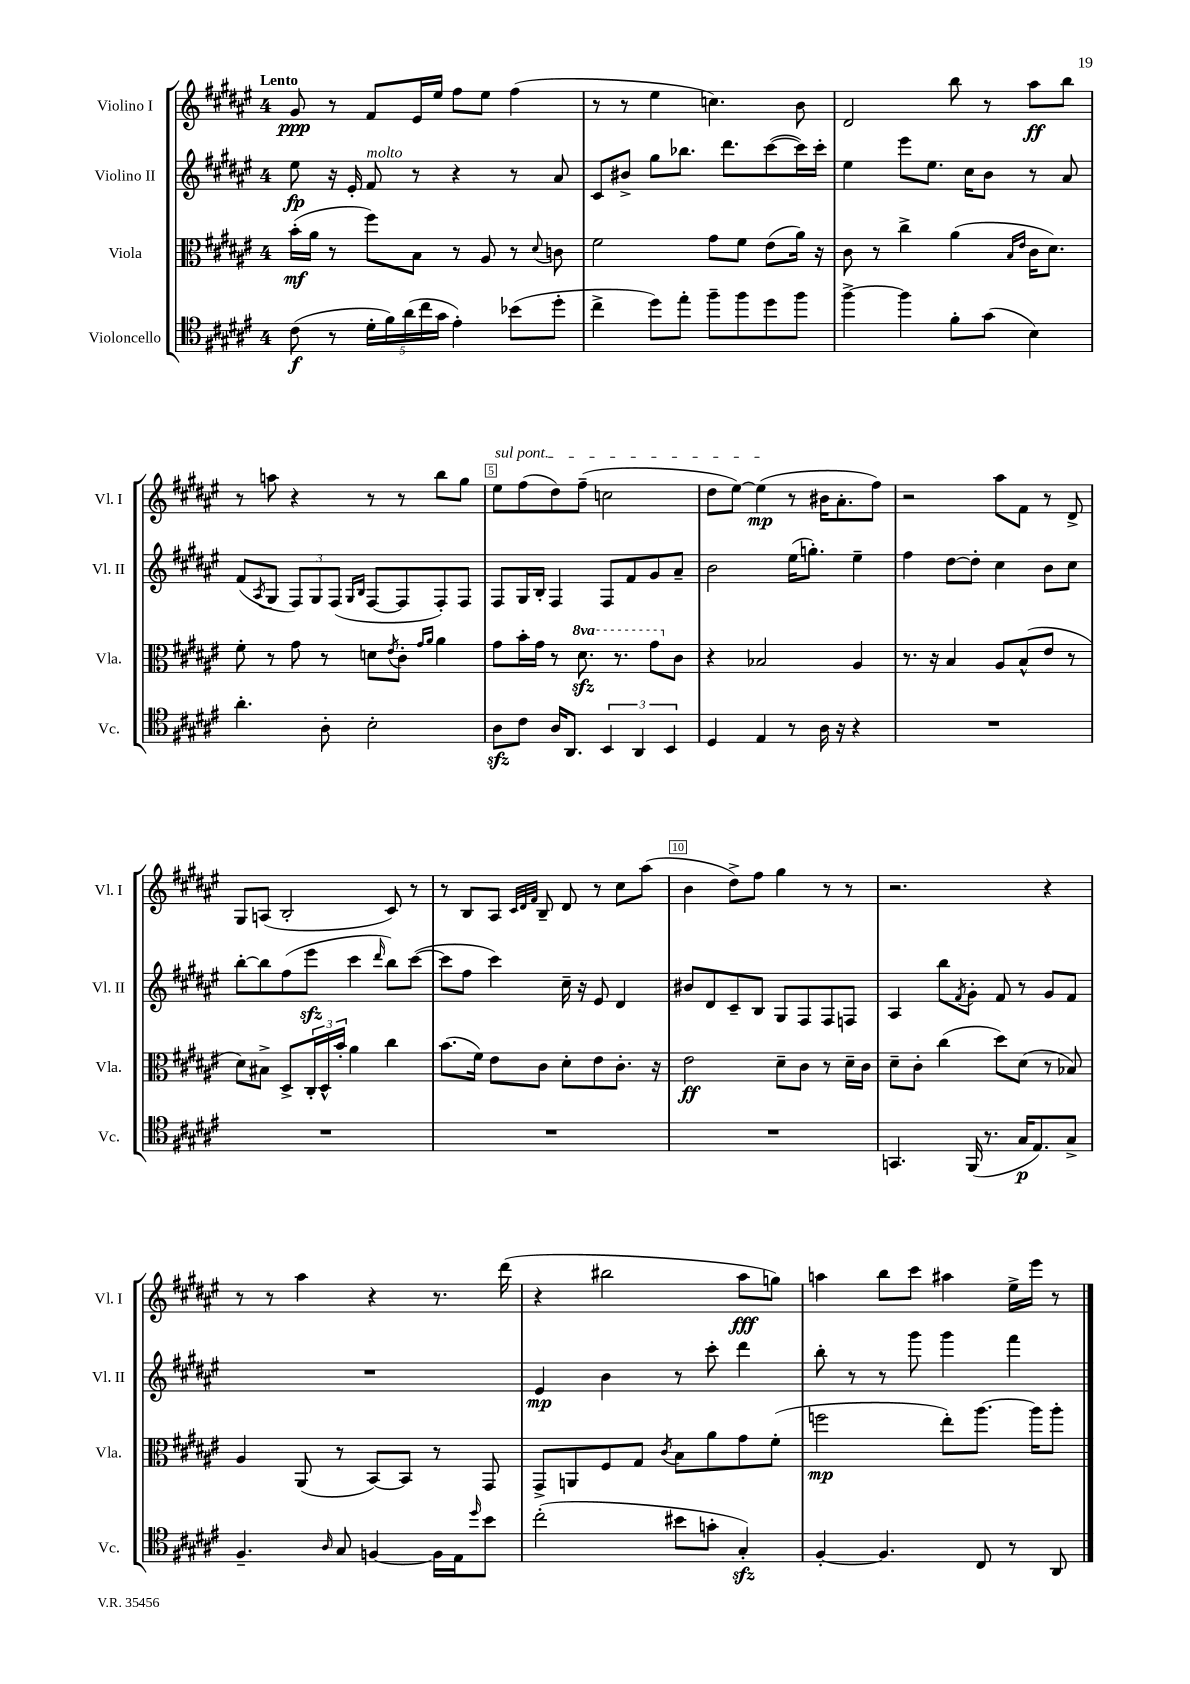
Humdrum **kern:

**kern	**dynam	**kern	**dynam	**kern	**dynam	**kern	**dynam
*part4	*part4	*part3	*part3	*part2	*part2	*part1	*part1
*staff4	*staff4	*staff3	*staff3	*staff2	*staff2	*staff1	*staff1
*I"Violoncello	*	*I"Viola	*	*I"Violino II	*	*I"Violino I	*
*I'Vc.	*	*I'Vla.	*	*I'Vl. II	*	*I'Vl. I	*
*clefC4	*	*clefC3	*	*clefG2	*	*clefG2	*
*k[f#c#g#d#a#e#]	*	*k[f#c#g#d#a#e#]	*	*k[f#c#g#d#a#e#]	*	*k[f#c#g#d#a#e#]	*
*M4/4	*	*M4/4	*	*M4/4	*	*M4/4	*
=1	=1	=1	=1	=1	=1	=1	=1
!	!	!	!	!	!	!LO:TX:a:B:t=Lento	!
(8c#\	f	(16b'\LL	mf	8ee#\	fp	8g#/	ppp
.	.	16a#\JJ	.	.	.	.	.
8r	.	8r	.	16r	.	8r	.
.	.	.	.	16e#'/	.	.	.
!	!	!	!	!LO:TX:a:i:t=molto	!	!	!
20d#'\LL	.	8ff#\L)	.	8f#/	.	8f#/L	.
20f#\)	.	.	.	.	.	.	.
(20a#\	.	.	.	.	.	.	.
.	.	8B\J	.	8r	.	16e#/L	.
20cc#\	.	.	.	.	.	.	.
.	.	.	.	.	.	16ee#/JJ	.
20g#\JJ	.	.	.	.	.	.	.
4e#'\)	.	8r	.	4r	.	8ff#\L	.
.	.	8A#/	.	.	.	8ee#\J	.
(8b-X\L	.	8r	.	8r	.	(4ff#\	.
.	.	8qqd#/	.	.	.	.	.
8dd#'\J	.	8cn\	.	8a#/	.	.	.
=2	=2	=2	=2	=2	=2	=2	=2
4cc#^\	.	2f#\	.	8c#/L	.	8r	.
.	.	.	.	8b#X^/J	.	8r	.
8dd#\L)	.	.	.	8gg#\L	.	4ee#\	.
8ee#'\J	.	.	.	8.bb-X\J	.	.	.
8ff#~\L	.	8g#\L	.	.	.	4.ccn\)	.
.	.	.	.	8.ddd#\L	.	.	.
8ff#\	.	8f#\J	.	.	.	.	.
8dd#\	.	(8e#\L	.	([8ccc#\	.	.	.
8ff#\J	.	16a#\Jk)	.	16ccc#\L])	.	8b\	.
.	.	16r	.	16ccc#'\JJ	.	.	.
=3	=3	=3	=3	=3	=3	=3	=3
[4ff#^\	.	8c#\	.	4ee#\	.	2d#/	.
.	.	8r	.	.	.	.	.
4ff#\]	.	4cc#^\	.	8eee#\L	.	.	.
.	.	.	.	8.ee#\J	.	.	.
8f#'\L	.	(4a#\	.	.	.	8bb\	.
.	.	.	.	16cc#\KL	.	.	.
(8g#\J	.	.	.	8b\J	.	8r	.
.	.	16qqB/LL	.	.	.	.	.
.	.	16qqe#/JJ	.	.	.	.	.
4B\)	.	16c#\KL	.	8r	.	8aa#\L	ff
.	.	8.d#\J)	.	.	.	.	.
.	.	.	.	8a#/	.	8bb\J	.
!!LO:LB:g=z
=4	=4	=4	=4	=4	=4	=4	=4
4.a#'\	.	8f#'\	.	(8f#/L	.	8r	.
.	.	.	.	8qA#/	.	.	.
.	.	8r	.	8G#/J	.	8aan\	.
.	.	8g#\	.	12F#/L)	.	4r	.
.	.	.	.	12G#/	.	.	.
8A#'\	.	8r	.	.	.	.	.
.	.	.	.	(12F#/J	.	.	.
.	.	.	.	16qqG#/LL	.	.	.
.	.	.	.	16qqB/JJ	.	.	.
2B'\	.	8dn\L	.	[8F#/L	.	8r	.
.	.	8qe#/	.	.	.	.	.
.	.	8c#'\J	.	8F#/]	.	8r	.
.	.	16qqg#/LL	.	.	.	.	.
.	.	16qqa#/JJ	.	.	.	.	.
.	.	4a#\	.	8F#'/)	.	8bb\L	.
.	.	.	.	8F#/J	.	8gg#\J	.
=5	=5	=5	=5	=5	=5	=5	=5
!	!	!	!	!	!	!LO:TX:a:i:t=sul pont.	!
8A#zz\L	.	8g#\L	.	8F#/L	.	8ee#\L	.
8c#\J	.	16b'\L	.	16G#/L	.	(8ff#\	.
.	.	16g#\JJ	.	16B'/JJ	.	.	.
16A#/KL	.	8r	.	4F#/	.	8dd#\)	.
8.AA#/J	.	.	.	.	.	.	.
*	*	*8va	*	*	*	*	*
.	.	8.dd#zz\	.	.	.	(8ff#~\J	.
6BB/	.	.	.	8F#/L	.	2ccn\	.
.	.	8.r	.	.	.	.	.
.	.	.	.	8f#/	.	.	.
6AA#/	.	.	.	.	.	.	.
.	.	8gg#\L	.	8g#/	.	.	.
6BB/	.	.	.	.	.	.	.
*	*	*X8va	*	*	*	*	*
.	.	8c#\J	.	8a#~/J	.	.	.
=6	=6	=6	=6	=6	=6	=6	=6
4D#/	.	4r	.	2b\	.	8dd#\L	.
.	.	.	.	.	.	[8ee#\J)	.
4E#/	.	2B-X/	.	.	.	(4ee#\]	mp
8r	.	.	.	(16ee#\KL	.	8r	.
.	.	.	.	8.ggn'\J)	.	.	.
16A#\	.	.	.	.	.	16b#X\KL	.
16r	.	.	.	.	.	8.a#'\	.
4r	.	4A#/	.	4ee#~\	.	.	.
.	.	.	.	.	.	8ff#\J)	.
=7	=7	=7	=7	=7	=7	=7	=7
1r	.	8.r	.	4ff#\	.	2r	.
.	.	16r	.	.	.	.	.
.	.	4B/	.	[8dd#\L	.	.	.
.	.	.	.	8dd#'\J]	.	.	.
.	.	8A#/L	.	4cc#\	.	8aa#\L	.
.	.	(8B^^/	.	.	.	8f#\J	.
.	.	8e#/J	.	8b\L	.	8r	.
.	.	8r	.	8cc#\J	.	8d#^/	.
!!LO:LB:g=z
=8	=8	=8	=8	=8	=8	=8	=8
1r	.	8d#\L)	.	[8bb'\L	.	8G#/L	.
.	.	8B#X^\J	.	8bb\]	.	(8An/J	.
.	.	8D#^/L	.	(8ff#\	.	2B'/	.
.	.	24C#'/L	.	8eee#zz\J	.	.	.
.	.	24D#^^/	.	.	.	.	.
.	.	24b'/JJ	.	.	.	.	.
.	.	4a#\	.	4ccc#\	.	.	.
.	.	.	.	16qqddd#/	.	.	.
.	.	4cc#\	.	8bb\L)	.	8c#/)	.
.	.	.	.	([8ccc#\J	.	8r	.
=9	=9	=9	=9	=9	=9	=9	=9
1r	.	(8.b\L	.	8ccc#\L]	.	8r	.
.	.	.	.	8ff#\J	.	8B/L	.
.	.	16f#\Jk)	.	.	.	.	.
.	.	8e#\L	.	4ccc#\)	.	8A#/J	.
.	.	.	.	.	.	32qqc#/LLL	.
.	.	.	.	.	.	32qqd#/	.
.	.	.	.	.	.	32qqf#/JJJ	.
.	.	8c#\J	.	.	.	8B~/	.
.	.	8d#'\L	.	16cc#~\	.	8d#/	.
.	.	.	.	16r	.	.	.
.	.	8e#\	.	8e#/	.	8r	.
.	.	8.c#'\J	.	4d#/	.	8cc#\L	.
.	.	.	.	.	.	(8aa#\J	.
.	.	16r	.	.	.	.	.
=10	=10	=10	=10	=10	=10	=10	=10
1r	.	2e#\	ff	8b#X/L	.	4b\	.
.	.	.	.	8d#/	.	.	.
.	.	.	.	8c#~/	.	8dd#^\L)	.
.	.	.	.	8B/J	.	8ff#\J	.
.	.	8d#~\L	.	8G#/L	.	4gg#\	.
.	.	8c#\J	.	8F#/	.	.	.
.	.	8r	.	8F#/	.	8r	.
.	.	16d#~\LL	.	8Fn/J	.	8r	.
.	.	16c#\JJ	.	.	.	.	.
=11	=11	=11	=11	=11	=11	=11	=11
4.GGn/	.	8d#~\L	.	4A#/	.	2.r	.
.	.	8c#'\J	.	.	.	.	.
.	.	(4cc#\	.	8bb\L	.	.	.
.	.	.	.	8qf#/	.	.	.
(16FF#/	.	.	.	8g#'\J	.	.	.
8.r	.	.	.	.	.	.	.
.	.	8dd#\L)	.	8f#/	.	.	.
16G#/KL	p	(8d#\J	.	8r	.	.	.
8.E#/)	.	.	.	.	.	.	.
.	.	8r	.	8g#/L	.	4r	.
8G#^/J	.	8B-X/)	.	8f#/J	.	.	.
!!LO:LB:g=z
=12	=12	=12	=12	=12	=12	=12	=12
4.F#~/	.	4A#/	.	1r	.	8r	.
.	.	.	.	.	.	8r	.
.	.	(8AA#/	.	.	.	4aa#\	.
16qqA#/	.	.	.	.	.	.	.
8G#/	.	8r	.	.	.	.	.
[4Fn/	.	[8BB/L)	.	.	.	4r	.
.	.	8BB/J]	.	.	.	.	.
16F\LL]	.	8r	.	.	.	8.r	.
16E#\J	.	.	.	.	.	.	.
16qqdd#/	.	.	.	.	.	.	.
8b\J	.	8GG#/	.	.	.	.	.
.	.	.	.	.	.	(16ddd#\	.
=13	=13	=13	=13	=13	=13	=13	=13
(2cc#'\	.	8GG#^/L	.	4e#/	mp	4r	.
.	.	8AAn/	.	.	.	.	.
.	.	8F#/	.	4b\	.	2bb#X\	.
.	.	8G#/J	.	.	.	.	.
.	.	8qc#/	.	.	.	.	.
8b#X\L	.	8B\L	.	8r	.	.	.
8gn'\J	.	8a#\	.	8ccc#'\	.	.	.
4G#zz'/)	.	8g#\	.	4ddd#\	.	8aa#\L	fff
.	.	(8f#'\J	.	.	.	8ggn\J)	.
=14	=14	=14	=14	=14	=14	=14	=14
[4F#'/	.	2ffn\	mp	8bb'\	.	4aan\	.
.	.	.	.	8r	.	.	.
4.F#/]	.	.	.	8r	.	8bb\L	.
.	.	.	.	8ggg#\	.	8ccc#\J	.
.	.	8ee#'\L)	.	4ggg#\	.	4aa#X\	.
8C#/	.	[8.aa#\J	.	.	.	.	.
8r	.	.	.	4fff#\	.	16ee#^\LL	.
.	.	16aa#\KL]	.	.	.	16eee#\JJ	.
8AA#/	.	8aa#'\J	.	.	.	8r	.
==	==	==	==	==	==	==	==
*-	*-	*-	*-	*-	*-	*-	*-
